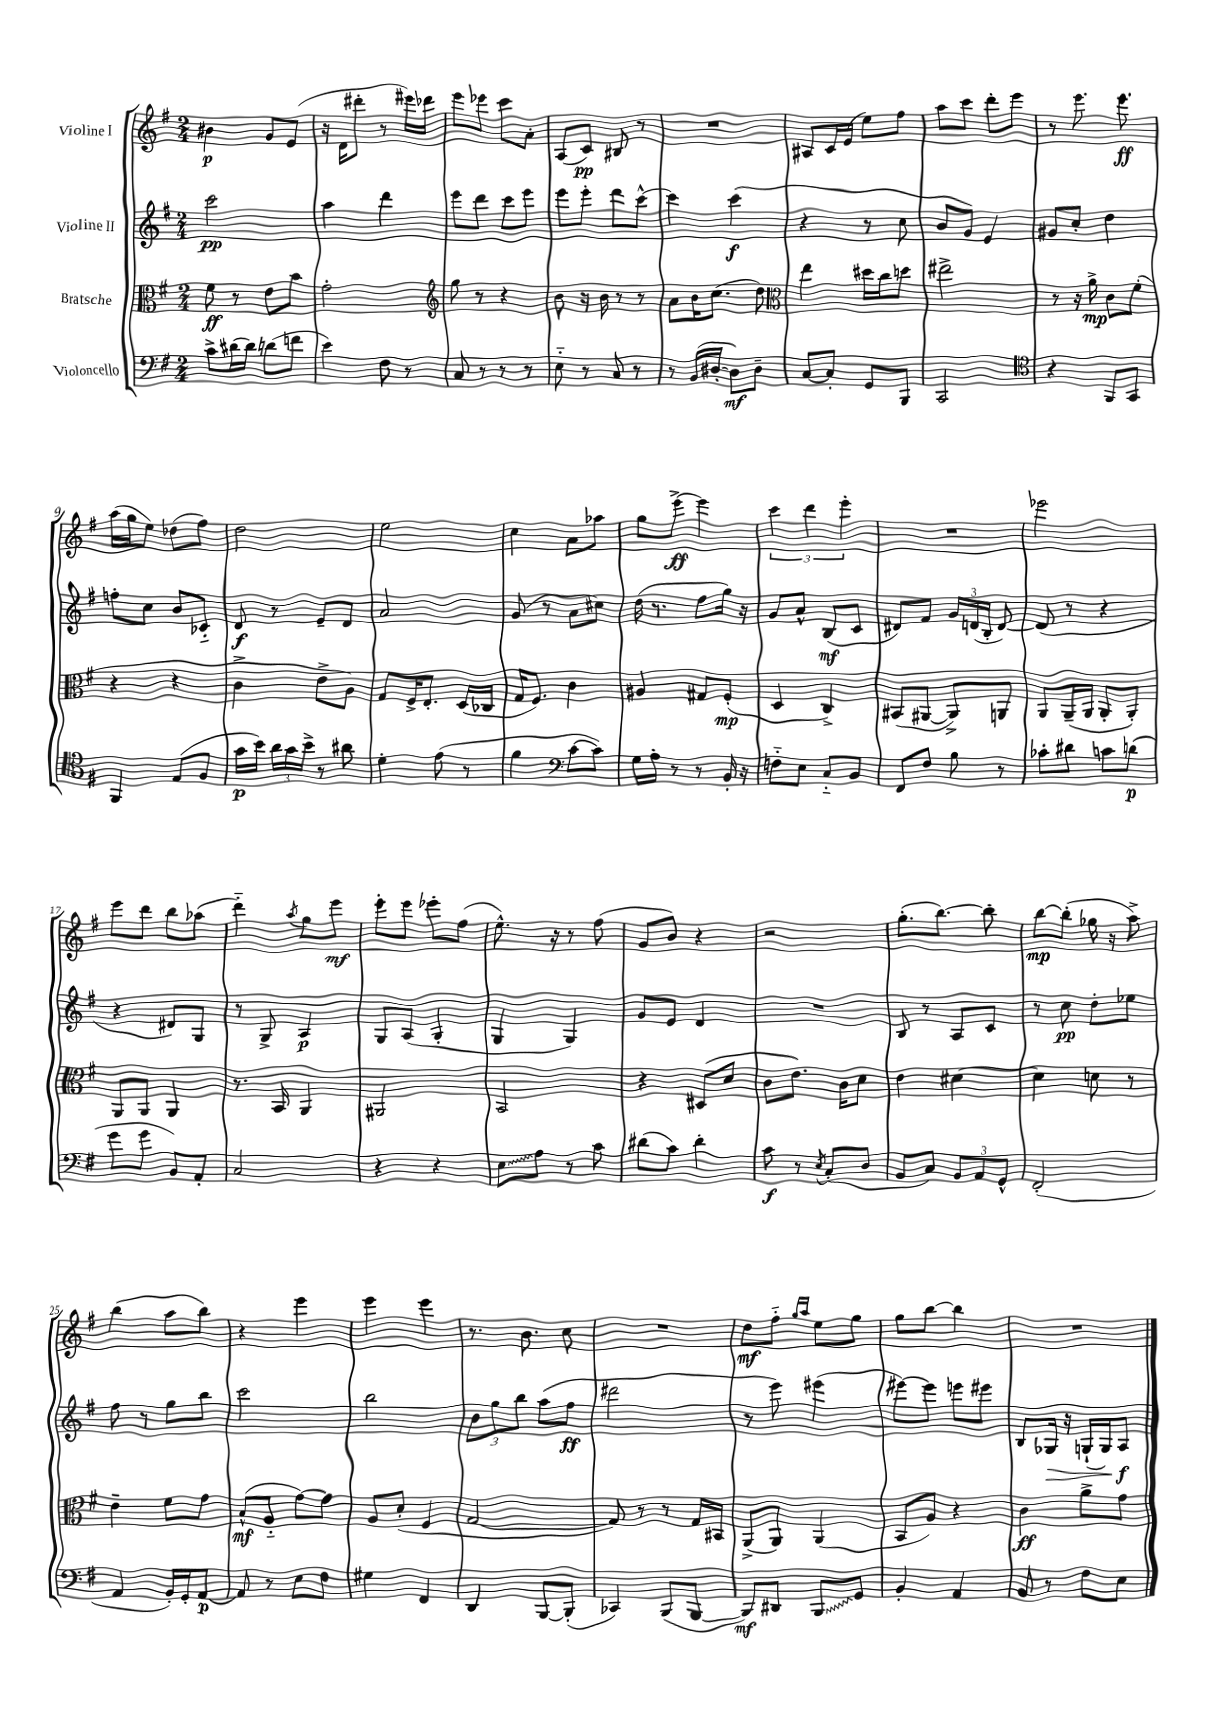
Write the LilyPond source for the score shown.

<<
\new StaffGroup <<
\new Staff = "s0" \with { instrumentName = "Violine I" } {
    \clef treble \key g \major \numericTimeSignature \time 2/4
    \autoBeamOff bis'4\p g'8[ e'8]( |
    r16 d'16[ dis'''8]-. r8 eis'''16[) des'''16] |
    e'''8[ ees'''8] c'''8[ a'8]-. |
    a8[( c'8]\pp) bis8 r8 |
    R2 |
    ais8[ c'16 e'16]( e''8[) fis''8] |
    a''8[ c'''8] d'''8[-. e'''8] |
    r8 e'''8. e'''8.\ff |
    a''16[( g''16 e''8]) des''8[( fis''8]) |
    d''2 |
    e''2 |
    c''4 a'8[ aes''8] |
    g''8[ e'''8]~->\ff e'''4 |
    \tuplet 3/2 { c'''4 d'''4 e'''4-. } |
    R2 |
    ees'''2 |
    e'''8[ d'''8] b''8[ aes''8]( |
    d'''4-_) \acciaccatura { a''8 } g''8[ e'''8]\mf |
    e'''8[-. e'''8] ees'''8[-. fis''8]( |
    e''8.-^) r16 r8 fis''8( |
    g'8[ b'8]) r4 |
    r2 |
    g''8.[-.( b''8.]~) b''8-. |
    b''8[~\mp b''8]-.( ges''16 r16 a''8->) |
    b''4( a''8[ b''8]) |
    r4 e'''4 |
    e'''4 e'''4 |
    r8. b'8. c''8 |
    R2 |
    d''8[\mf fis''8]-_ \grace { g''16[ a''16] } e''8[ g''8] |
    g''8[ b''8]~ b''4 |
    R2 \bar "|." |
}
\new Staff = "s1" \with { instrumentName = "Violine II" } {
    \clef treble \key g \major \numericTimeSignature \time 2/4
    \autoBeamOff c'''2\pp |
    a''4 d'''4 |
    e'''8[ d'''8] c'''8[ e'''8] |
    e'''8[ e'''8]-. d'''8[ c'''8]~-^ |
    c'''4 c'''4\f( |
    r4 r8 c''8 |
    b'8[ g'8]) e'4 |
    gis'8[ c''8]-. d''4 |
    f''8[-. c''8] b'8[ ces'8]-_ |
    d'8\f r8 e'8[-- d'8] |
    a'2 |
    g'8( r8 a'8[ cis''8]) |
    d''16( r8. fis''8[ g''16]) r16 |
    g'8[ a'8]-^ b8[\mf( c'8] |
    dis'8[) fis'8] \tuplet 3/2 { g'16[ d'16( b16]-. } d'8~) |
    d'8( r8 r4 |
    r4 dis'8[) g8] |
    r8 g8-> a4\p |
    g8[ a8]( g4-. |
    g4 g4) |
    g'8[ e'8] d'4 |
    R2 |
    b8 r8 a8[ c'8] |
    r8 c''8\pp d''8[-. ees''8] |
    fis''8 r8 g''8[ b''8] |
    c'''2 |
    b''2 |
    \tuplet 3/2 { b'8[ g''8 b''8] } a''8[( fis''8]\ff |
    dis'''2 |
    r8 e'''8) eis'''4( |
    eis'''8[~) eis'''8] e'''8[ eis'''8] |
    b8[ ges16]\> r16 g16[-!( g16) a8]\f\! \bar "|." |
}
\new Staff = "s2" \with { instrumentName = "Bratsche" } {
    \clef alto \key g \major \numericTimeSignature \time 2/4
    \autoBeamOff fis'8\ff r8 e'8[ b'8] |
    g'2-. |
    \clef treble g''8 r8 r4 |
    b'8 r16 b'16 r8 r8 |
    a'8[ b'16 c''8.]( d''8) |
    \clef alto e''4 dis''16[ c''16 d''8] |
    eis''2-> |
    r8 r16 a'16->\mp c'8[ fis'8]-.( |
    r4 r4 |
    c'4-> e'8[-> a8]) |
    g8[ fis16-> e8.]-. d16[( ces16] |
    g16[ fis8.]) c'4 |
    ais4 gis8[ fis8]-.\mp( |
    d4 c4->) |
    bis,8[( ais,8]~ ais,8[->) a,8] |
    a,8[ a,16--( a,16] a,8[-. a,8]-.) |
    a,8[ a,8] a,4 |
    r8. b,16 a,4 |
    ais,2 |
    b,2 |
    r4 dis8[( d'8] |
    c'8[ e'8.]) c'16[ d'8] |
    e'4 dis'4~ |
    dis'4 d'8 r8 |
    e'4-- fis'8[ g'8] |
    b8[-^\mf( a8]-_ g'8[~) g'8] |
    a8[ d'8]-.( fis4 |
    g2~ |
    g8) r8 r8 g16[ bis,16] |
    a,8[->( a,8]) a,4( |
    b,8[ a8]) r4 |
    c'4\ff a'8[-> g'8] \bar "|." |
}
\new Staff = "s3" \with { instrumentName = "Violoncello" } {
    \clef bass \key g \major \numericTimeSignature \time 2/4
    \autoBeamOff c'8[-> dis'16~ dis'16] d'8[( f'8] |
    e'4) fis8 r8 |
    c8 r8 r8 r8 |
    e8-_ r8 c8 r8 |
    r8 b,16[( dis16]~-. dis8[\mf) dis8]-- |
    c8[~ c8]-. g,8[ b,,8] |
    c,2 |
    \clef tenor r4 fis,8[ g,8] |
    fis,4 e8[( fis8] |
    g'16[\p b'16]) \tuplet 3/2 { a'16[ g'16 b'16]-> } r8 ais'8 |
    d'4-. e'8( r8 |
    fis'4 \clef bass c'8[~ c'8]) |
    g16[ a16]-. r8 r8 b,16-. r16 |
    f8[-_ e8] c8[-_ b,8] |
    fis,8[ fis8] b8 r8 |
    ces'8[-. dis'8] c'8[ d'8]\p( |
    g'8[ g'8] b,8[) a,8]-. |
    c2 |
    r4 r4 |
    \once \override Glissando.style = #'zigzag e8[\glissando a8] r8 c'8 |
    dis'8[( c'8]) dis'4-. |
    c'8\f r8 \acciaccatura { e8 } c8[-.( d8] |
    b,8[ c8]) \tuplet 3/2 { b,8[ a,8 g,8]-^ } |
    fis,2-.( |
    a,4 b,16[-.) g,16-. a,8]~\p |
    a,8 r8 e8[ fis8] |
    gis4 fis,4 |
    d,4 b,,8[~ b,,8]-.( |
    ces,4) b,,8[( b,,8]~ |
    b,,8[\mf) dis,8] \once \override Glissando.style = #'zigzag b,,8[\glissando g,8] |
    b,4-. a,4 |
    b,8 r8 fis8[ e8] \bar "|." |
}
>>
>>
